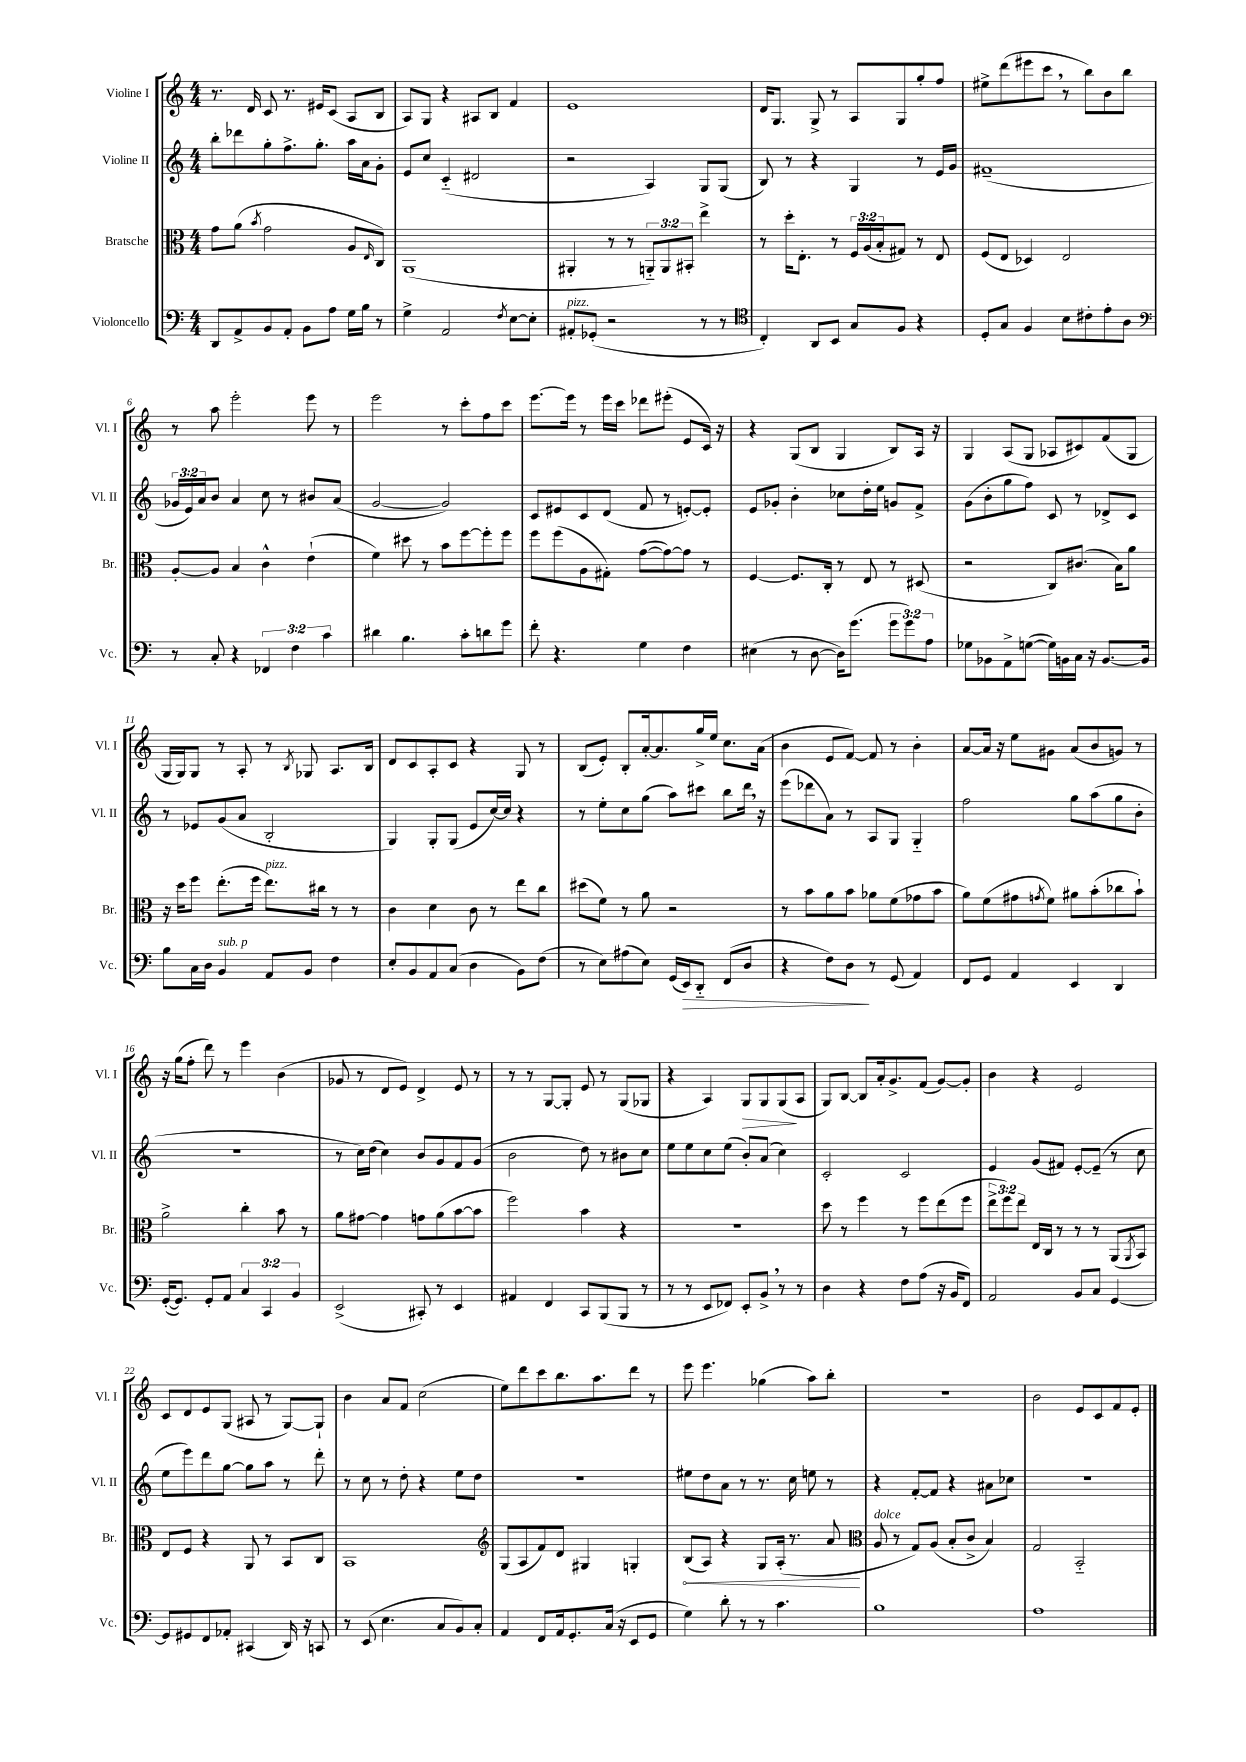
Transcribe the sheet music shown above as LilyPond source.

<<
\new StaffGroup <<
\new Staff = "s0" \with { instrumentName = "Violine I" shortInstrumentName = "Vl. I" } {
    \clef treble \key c \major \numericTimeSignature \time 4/4
    r8. d'16 c'8 r8. eis'16 c'8( a8 b8 |
    a8) g8 r4 ais8 b8 f'4 |
    e'1 |
    d'16 g8. g8-> r8 a8 g8 g''8-. f''8 |
    eis''8-> d'''8( eis'''8 c'''8 \breathe r8 b''8) b'8 b''8 |
    r8 a''8 e'''2-. e'''8 r8 |
    e'''2 r8 c'''8-. f''8 c'''8 |
    e'''8.~ e'''16 r8 e'''16 c'''16 des'''8 eis'''8-.( e'8 c'16) r16 |
    r4 g8( b8 g4 b8) a16 r16 |
    g4 a8( g8 aes8 cis'8) f'8( g8 |
    g16 g16) g8 r8 a8-. r8 \acciaccatura { b8 } ges8 a8. b16 |
    d'8 c'8 a8-. c'8 r4 g8 r8 |
    b8( e'8-.) b8-. a'16~-. a'8. g''16-> e''16 c''8. a'16( |
    b'4 e'8 f'8~) f'8 r8 b'4-. |
    a'8~ a'16 r16 e''8 gis'8 a'8( b'8 g'8) r8 |
    r16 g''16( f''8-. d'''8) r8 e'''4 b'4( |
    ges'8 r8 d'8 e'8) d'4-> e'8 r8 |
    r8 r8 g8~ g8-. e'8 r8 g8( ges8 |
    r4 a4) g8\> g8 g8\!( a8 |
    g8) b8~ b8 a'16-. g'8.-> f'8( g'8~) g'8-. |
    b'4 r4 e'2 |
    c'8 d'8 e'8 g8( ais8 r8 g8~) g8-! |
    b'4 a'8 f'8 c''2( |
    e''8) d'''8 c'''8 b''8. a''8. d'''8 r8 |
    e'''8 e'''4. ges''4( a''8) b''8-. |
    R1 |
    b'2 e'8 c'8 f'8 e'8-. \bar "|." |
}
\new Staff = "s1" \with { instrumentName = "Violine II" shortInstrumentName = "Vl. II" } {
    \clef treble \key c \major \numericTimeSignature \time 4/4 \override Staff.TupletNumber.text = #tuplet-number::calc-fraction-text
    b''8-. des'''8 g''8-. f''8.-> g''8.-. a''16 a'16 g'8-. |
    e'8 c''8 c'4-_( dis'2 |
    r2 a4) g8 g8( |
    b8) r8 r4 g4 r8 e'16 g'16 |
    fis'1--( |
    \tuplet 3/2 { ges'16 e'16) a'16 } b'8 a'4 c''8 r8 bis'8 a'8( |
    g'2~ g'2) |
    c'8 eis'8 c'8 d'8( f'8 r8 e'8~-.) e'8-. |
    e'8 ges'8-. b'4-. ces''8 d''16-. e''16 g'8 f'8-> |
    g'8( b'8-. g''8 f''8) c'8 r8 des'8-> c'8 |
    r8 ees'8 g'8( a'8 b2-. |
    g4) g8-. g8( e'8 c''16~) c''16 r4 |
    r8 e''8-. c''8 g''8( a''8) cis'''8 b''8 d'''16 \breathe r16 |
    e'''8( des'''8 a'8) r8 a8 g8 g4-_ |
    f''2 g''8 a''8( g''8 b'8-. |
    R1 |
    r8 c''16) d''16( c''4) b'8 g'8 f'8 g'8( |
    b'2 d''8) r8 bis'8 c''8 |
    e''8 e''8 c''8 e''8( b'8-.) a'8( c''4) |
    c'2-. c'2 |
    e'4 g'8( fis'8) e'8~-. e'8--( r8 c''8 |
    e''8 e'''8) d'''8 g''8~ g''8 a''8 r8 d'''8-. |
    r8 c''8 r8 d''8-. r4 e''8 d''8 |
    r1 |
    eis''8 d''8 a'8 r8 r8. c''16 e''8 r8 |
    r4 f'8~-. f'8 r4 ais'8 ces''8 |
    R1 \bar "|." |
}
\new Staff = "s2" \with { instrumentName = "Bratsche" shortInstrumentName = "Br." } {
    \clef alto \key c \major \numericTimeSignature \time 4/4 \override Staff.TupletNumber.text = #tuplet-number::calc-fraction-text
    g'8 a'8( \acciaccatura { b'8 } g'2 a8 \grace { e16 } c8) |
    a,1( |
    ais,4-. r8 r8 \tuplet 3/2 { a,8-_) a,8 bis,8-. } e''4-> |
    r8 d''16-. e8.-. r8 \tuplet 3/2 { f16 a16( b16-. } gis8) r8 e8 |
    f8( e8 des4) e2 |
    a8~-. a8 b4 c'4-^ e'4-!( |
    f'4) dis''8 r8 b'8 f''8~ f''8-. f''8 |
    f''8 f''8( a8 gis8-.) g'8~( g'8~) g'8 r8 |
    f4~ f8. c16-. r8 e8 r8 dis8( |
    r2 c8) cis'8.( b16) a'8 |
    r16 d''16 f''8 e''8.-.( f''16 e''8.^\markup { \italic "pizz." }) cis''16 r8 r8 |
    c'4 d'4 c'8 r8 e''8 c''8 |
    dis''8( f'8) r8 a'8 r2 |
    r8 b'8 a'8 b'8 aes'8 f'8( ges'8 b'8 |
    a'8) f'8( gis'8 \acciaccatura { g'8 } f'8) ais'8 b'8-.( ces''8 b'8-!) |
    a'2-> c''4-. b'8 r8 |
    a'8 gis'8~ gis'4 g'8 a'8( b'8~ b'8 |
    f''2) b'4 r4 |
    R1 |
    d''8 r8 f''4 r8 f''8 e''8( f''8 |
    \tuplet 3/2 { e''8-> f''8) e''8 } e16 c16 r8 r8 r8 a,8( \acciaccatura { a,8 } b,8) |
    e8 f8 r4 a,8 r8 b,8 c8 |
    b,1 |
    \clef treble g8( a8 f'8) d'8 gis4 g4-. |
    \once \override Hairpin.circled-tip = ##t b8\<( a8) r4 g8 a16-.( r8. a'8\! |
    \clef alto a8^\markup { \italic "dolce" } r8 g8) a8( b8-. c'8-> b4) |
    g2 b,2-_ \bar "|." |
}
\new Staff = "s3" \with { instrumentName = "Violoncello" shortInstrumentName = "Vc." } {
    \clef bass \key c \major \numericTimeSignature \time 4/4 \override Staff.TupletNumber.text = #tuplet-number::calc-fraction-text
    d,8 a,8-> b,8 a,8-. b,8 a8 g16 b16 r8 |
    g4-> a,2 \acciaccatura { f8 } e8~ e8-. |
    ais,8-.^\markup { \italic "pizz." } ges,8-.( r2 r8 r8 |
    \clef tenor c4-.) a,8 b,8 g8 f8 r4 |
    d8-. g8 f4 b8 cis'8-. e'8-. a8 |
    \clef bass r8 c8-. r4 \tuplet 3/2 { fes,4 f4 c'4 } |
    dis'4 b4. c'8-. d'8 g'8 |
    f'8-. r4. g4 f4 |
    eis4( r8 d8~ d16) g'8.( \tuplet 3/2 { g'8 g'8) a8 } |
    ges8 bes,8 a,8-> g8~( g16) b,16 c16 r16 b,8.~ b,16 |
    b8 c16 d16 b,4^\markup { \italic "sub. p" } a,8 b,8 f4 |
    e8-. b,8 a,8 c8( d4 b,8) f8( |
    r8 e8) ais8( e8) g,16( e,16\>) d,8-_ f,8( d8 |
    r4 f8) d8\! r8 g,8( a,4) |
    f,8 g,8 a,4 e,4 d,4 |
    g,16~-.( g,8.) g,8-. a,8 \tuplet 3/2 { c4 c,4 b,4 } |
    e,2->( cis,8-.) r8 e,4 |
    ais,4 f,4 c,8 b,,8( b,,8 r8 |
    r8 r8 e,8 fes,8) e,8-. b,8-> \breathe r8 r8 |
    d4 r4 f8 a8( r16 b,16 f,8) |
    a,2 b,8 c8 g,4~ |
    g,8 gis,8 f,8 aes,8-. cis,4( d,16) r16 c,8 |
    r8 e,8( e4. c8 b,8) c8-. |
    a,4 f,8 a,16 g,8.-. c16( r16 e,8 g,8 |
    g4) d'8-. r8 r8 c'4. |
    b1 |
    a1 \bar "|." |
}
>>
>>
